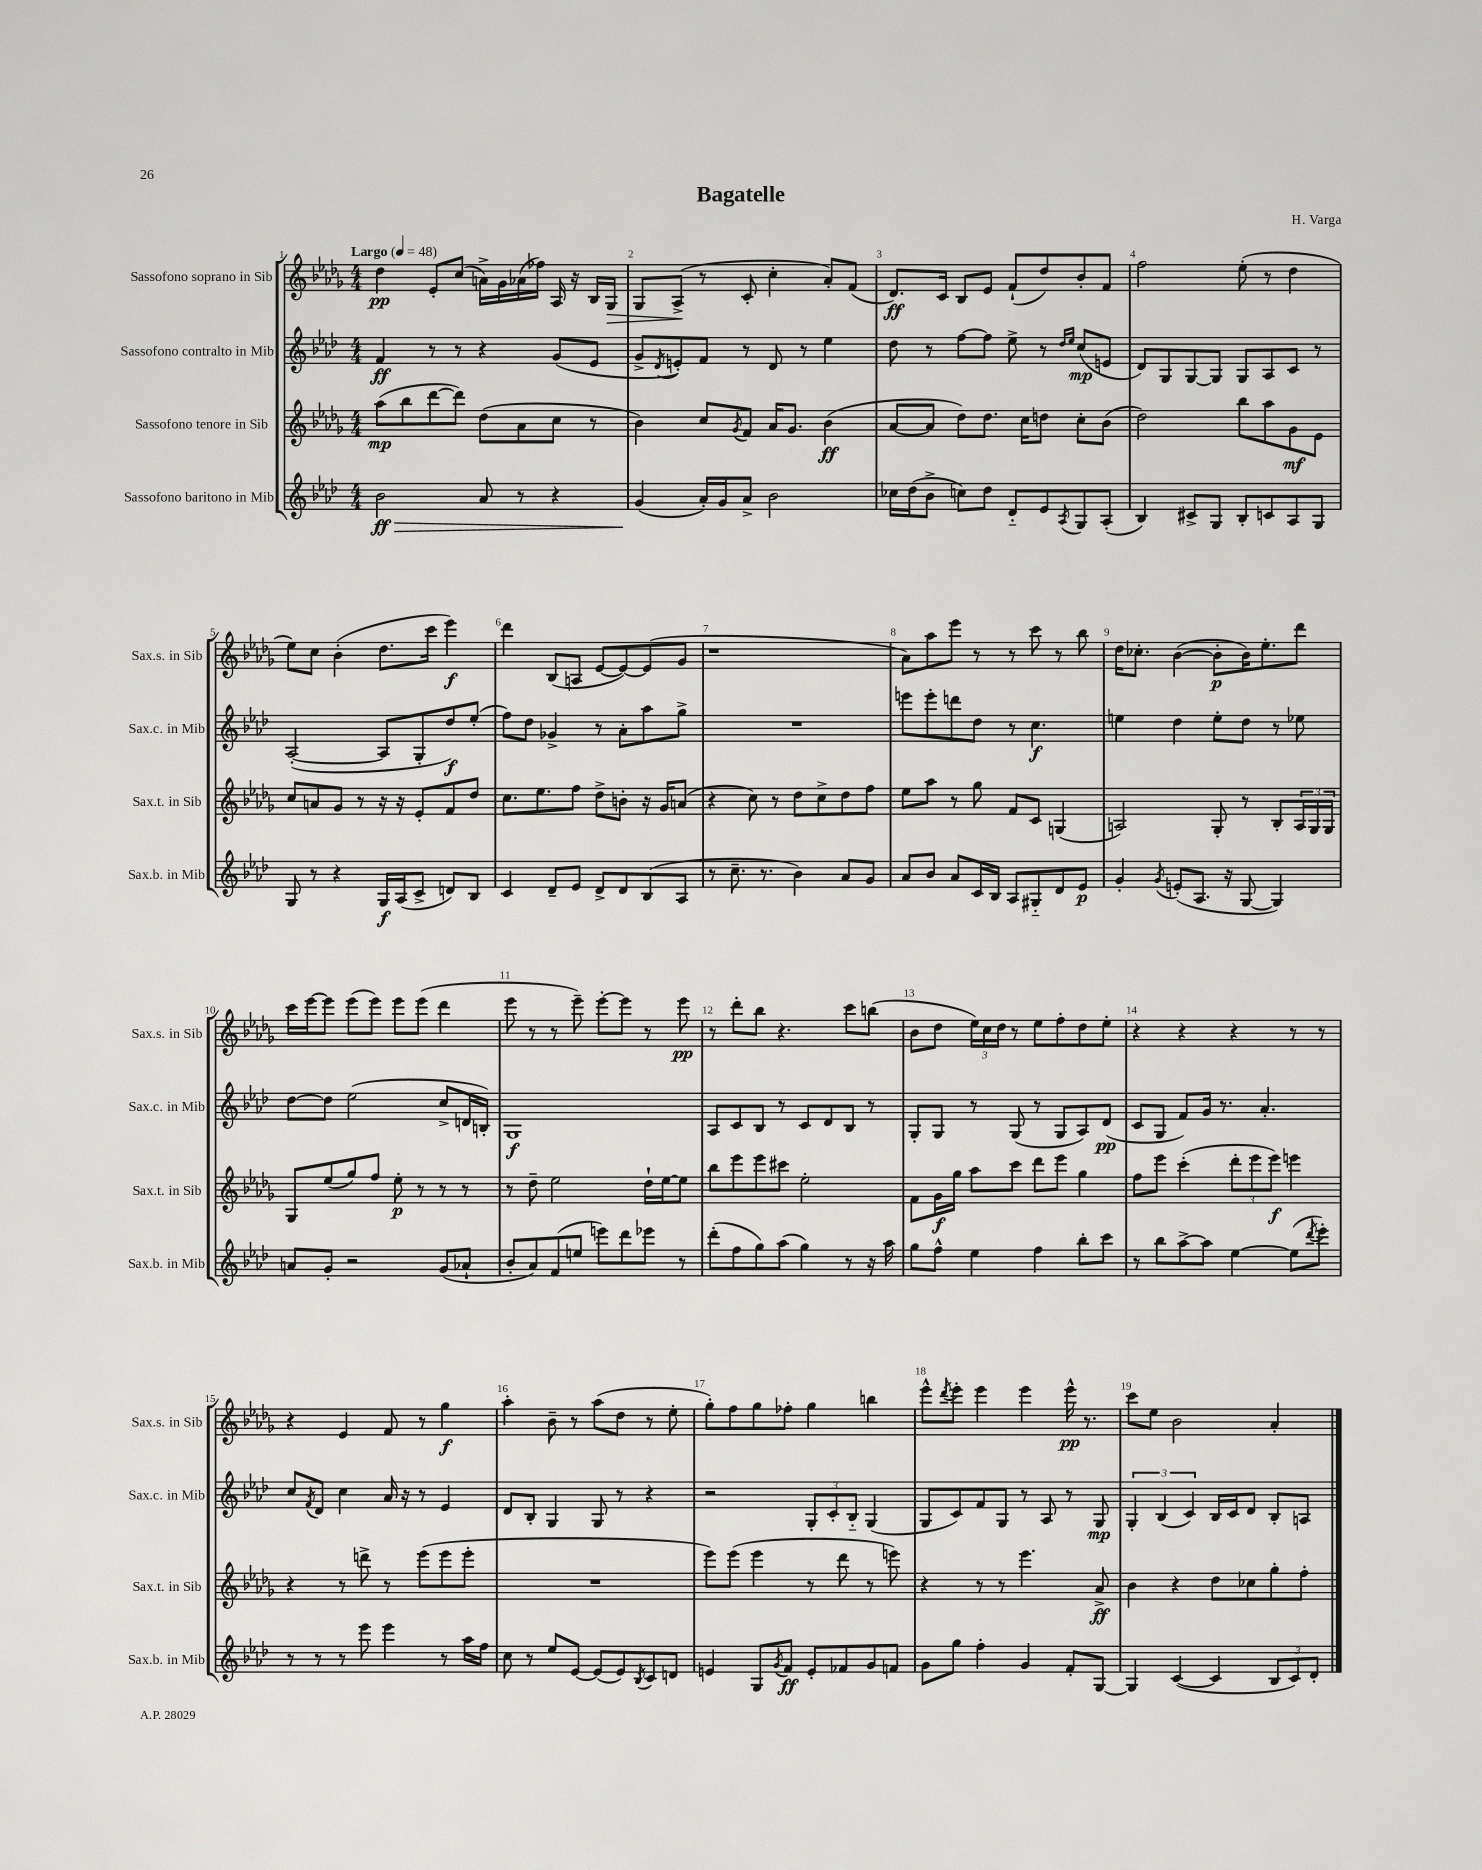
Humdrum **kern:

**kern	**kern	**kern	**kern
*staff4	*staff3	*staff2	*staff1
*clefG2	*clefG2	*clefG2	*clefG2
*k[b-e-a-d-]	*k[b-e-a-d-g-]	*k[b-e-a-d-]	*k[b-e-a-d-g-]
*M4/4	*M4/4	*M4/4	*M4/4
*MM48	*MM48	*MM48	*MM48
2b-\	(8aa-\L	4f/	4dd-\
.	8bb-\	.	.
.	[8ddd-\	8r	8e-'/L
.	8ddd-\]J)	8r	(8cc/J
8a-/	(8dd-\L	4r	16a^\LL)
.	.	.	16g-\
8r	8a-\	.	(16a-\
.	.	.	16ff-\JJ)
4r	8cc\J	(8g/L	16A-/
.	.	.	16r
.	8r	8e-/J	16B-/LL
.	.	.	16G-/JJ
=	=	=	=
(4g/	4b-\)	8g^/L	8G-/L
.	.	8qd-/	.
.	.	8e'/)	(8A-^/J
16a-'/LL)	8cc/L	8f/J	8r
16g/J	.	.	.
.	8qg-/	.	.
8a-^/J	8f/J	8r	8c'/
2b-\	16a-/LK	8d-/	4cc'\
.	8.g-/J	.	.
.	.	8r	.
.	(4b-\	4ee-\	8a-'/L)
.	.	.	(8f/J
=	=	=	=
16cc-\LL	[8a-/L	8dd-\	8.d-/L)
(16dd-\J	.	.	.
8b-^\J	8a-/]J	8r	.
.	.	.	16c/Jk
8cc\L)	8dd-\L)	[8ff\L	8B-/L
8dd-\J	8.dd-\J	8ff\]J	8e-/J
8d-'~/L	.	8ee-^\	(8f`/L
.	16cc\LK	.	.
8e-/	8dd\J	8r	8dd-/)
.	.	16qqdd-/LL	.
8qA-/	.	16qqee-/JJ	.
8G/	8cc'\L	(8cc/L	8b-'/
(8A-'/J	(8b-\J	8e/J	8f/J
=	=	=	=
4B-/)	2dd-\)	8d-/L)	2ff\
.	.	8G/	.
8c#^/L	.	[8G/	.
8G/J	.	8G/]J	.
8B-'/L	8bb-\L	8G/L	(8ee-'\
8c/	8aa-\	8A-/	8r
8A-/	8g-\	8c/J	4dd-\
8G/J	8e-\J	8r	.
=	=	=	=
8G/	8cc/L	([2A-'/	8ee-\L)
8r	8a/	.	8cc\J
4r	8g-/J	.	(4b-'\
.	8r	.	.
16G/LL	16r	8A-/]L	8.dd-\L
(16A-/J	16r	.	.
8c^/J	8e-'/L	8G'/	.
.	.	.	16ccc\Jk
8d/L)	8f/	8dd-/)	4eee-\)
8B-/J	8dd-/J	(8ee-'/J	.
=	=	=	=
4c/	8.cc\L	8ff\L)	4ddd-\
.	.	8dd-\J	.
.	8.ee-\	.	.
8d-~/L	.	4g-^/	(8B-/L
8e-/J	8ff\J	.	8A/J
8d-^/L	8dd-^\L	8r	[8e-/L
8d-/	8b'\J	8a-'\L	8e-/_)
(8B-/	16r	8aa-\	(8e-/]
.	16g-/LK	.	.
8A-/J	(8a/J	8gg^\J	8g-/J
=	=	=	=
8r	4r	1r	1r
8.cc~\	.	.	.
.	8cc\)	.	.
8.r	.	.	.
.	8r	.	.
4b-\)	8dd-\L	.	.
.	8cc^\	.	.
8a-/L	8dd-\	.	.
8g/J	8ff\J	.	.
=	=	=	=
8a-/L	8ee-\L	8eee\L	8a-\L)
8b-/J	8aa-\J	8eee'\	8aa-\
8a-/L	8r	8ddd\	8eee-\J
16c/L	8gg-\	8dd-\J	8r
16B-/JJ	.	.	.
8A-/L	8f/L	8r	8r
8G#'~/	8c/J	4.cc\	8ccc\
8d-/	(4G/	.	8r
8e-/J	.	.	8bb-\
=	=	=	=
4g'/	2A/)	4ee\	16dd-\LK
.	.	.	8.cc-'\J
8qg/	.	.	.
(8e'/L	.	4dd-\	([4b-\
8.A-/J	.	.	.
.	8G-'/	8ee'\L	8b-'\]L
16r	.	.	.
[8G/	8r	8dd-\J	16b-\K)
.	.	.	8.ee-'\
4G/])	8B-'/L	8r	.
.	24A/L	8ee-\	8ddd-\J
.	24G-/	.	.
.	24G-/JJ	.	.
=	=	=	=
8a/L	8G-/L	[8dd-\L	16ccc\LL
.	.	.	[16eee-\J
8g'/J	(8ee-/	8dd-\]J	8eee-\]J
2r	8gg-/)	(2ee-\	(8eee-\L
.	8ff/J	.	8eee-\J)
.	8ee-'\	.	8eee-\L
.	8r	.	(8eee-\J
(8g/L	8r	8cc^/L	4ddd-\
8a-`/J	8r	16d/L	.
.	.	16B'/JJ)	.
=	=	=	=
8b-'/L	8r	1G	8eee-\
8a-/)	8dd-~\	.	8r
(8f/	2ee-\	.	8r
8ee/J	.	.	8eee-~\)
8eee\L)	.	.	[8eee-'\L
8ddd-\	.	.	8eee-\]J
8eee-\J	16dd-`\LL	.	8r
.	[16ee-\J	.	.
8r	8ee-\]J	.	8eee-\
=	=	=	=
(8ddd-'\L	8bb-\L	8A-/L	8r
8ff\	8eee-\	8c/	8ddd-'\L
8gg\)	8eee-\	8B-/J	8bb-\J
(8aa-\J	8ccc#\J	8r	4.r
4gg\)	2ee-'\	8c/L	.
.	.	8d-/	.
8r	.	8B-/J	8ccc\L
16r	.	8r	(8bb\J
16aa-\	.	.	.
=	=	=	=
8gg\L	8f\L	8G'/L	8b-\L
8ff^^\J	16g-\L	8G/J	8dd-\J
.	16gg-\JJ	.	.
4ee-\	8aa-\L	8r	24ee-\LL)
.	.	.	24cc\
.	.	.	24dd-\JJ
.	8ccc\J	(8G/	8r
4ff\	8ddd-\L	8r	8ee-\L
.	8eee-\J	8G/L	8ff'\
8bb-'\L	4gg-\	8A-/)	8dd-\
8ccc\J	.	(8d-/J	8ee-'\J
=	=	=	=
8r	8ff\L	8c/L	4r
8bb-\L	8eee-\J	8G/J	.
[8aa-^\	(4ccc'\	8f/L)	4r
8aa-\]J	.	16g/Jk	.
.	.	8.r	.
[4ee-\	12ddd-'\L	.	4r
.	12eee-\	.	.
.	.	4.a-'/	.
.	12eee-\J)	.	.
(8ee-\]L	4eee\	.	8r
8qddd-/	.	.	.
8eee-'\J)	.	.	8r
=	=	=	=
8r	4r	8cc/L	4r
.	.	8qf/	.
8r	.	8d-/J	.
8r	8r	4cc\	4e-/
8eee-\	8ddd^\	.	.
4eee-\	8r	16a-/	8f/
.	.	16r	.
.	(8eee-\L	8r	8r
8r	8eee-\	4e-/	4gg-\
16aa-\LL	8eee-'\J	.	.
16ff\JJ	.	.	.
=	=	=	=
8cc\	1r	8d-/L	4aa-'\
8r	.	8B-'/J	.
8ee-/L	.	4G/	8b-~\
[8e-/J	.	.	8r
(8e-/]L	.	8G/	(8aa-\L
8e-/)	.	8r	8dd-\J
8qB-/	.	.	.
8c/	.	4r	8r
8d/J	.	.	8ee-'\
=	=	=	=
4e/	8eee-\L)	2r	8gg-'\L)
.	(8eee-\J	.	8ff\
8G/L	4eee-\	.	8gg-\
8qg/	.	.	.
8f/J	.	.	8ff-'\J
8e'/L	8r	12G'/L	4gg-\
.	.	12c'/	.
8f-/	8ddd-\	.	.
.	.	12B-'~/J	.
8g/	8r	(4G/	4bb\
8f/J	8eee\)	.	.
=	=	=	=
8g\L	4r	8G/L	8eee-^^\L
.	.	.	8qddd-/
8gg\J	.	8c/)	8eee-'\J
4ff'\	8r	8f/	4eee-\
.	8r	8G/J	.
4g/	4.eee-\	8r	4eee-\
.	.	8A-/	.
8f'/L	.	8r	16eee-^^\
.	.	.	8.r
[8G/J	8a-^/	8G/	.
=	=	=	=
4G/]	4b-\	6G'/	8ccc\L
.	.	.	8ee-\J
.	.	(6B-/	.
([4c/	4r	.	2b-\
.	.	6c/)	.
4c/]	8dd-\L	16B-/LL	.
.	.	16c/J	.
.	8cc-\	8d-/J	.
12B-/L	8gg-'\	8B-'/L	4a-'/
12c/)	.	.	.
.	8ff'\J	8A/J	.
12d-'/J	.	.	.
==	==	==	==
*-	*-	*-	*-
